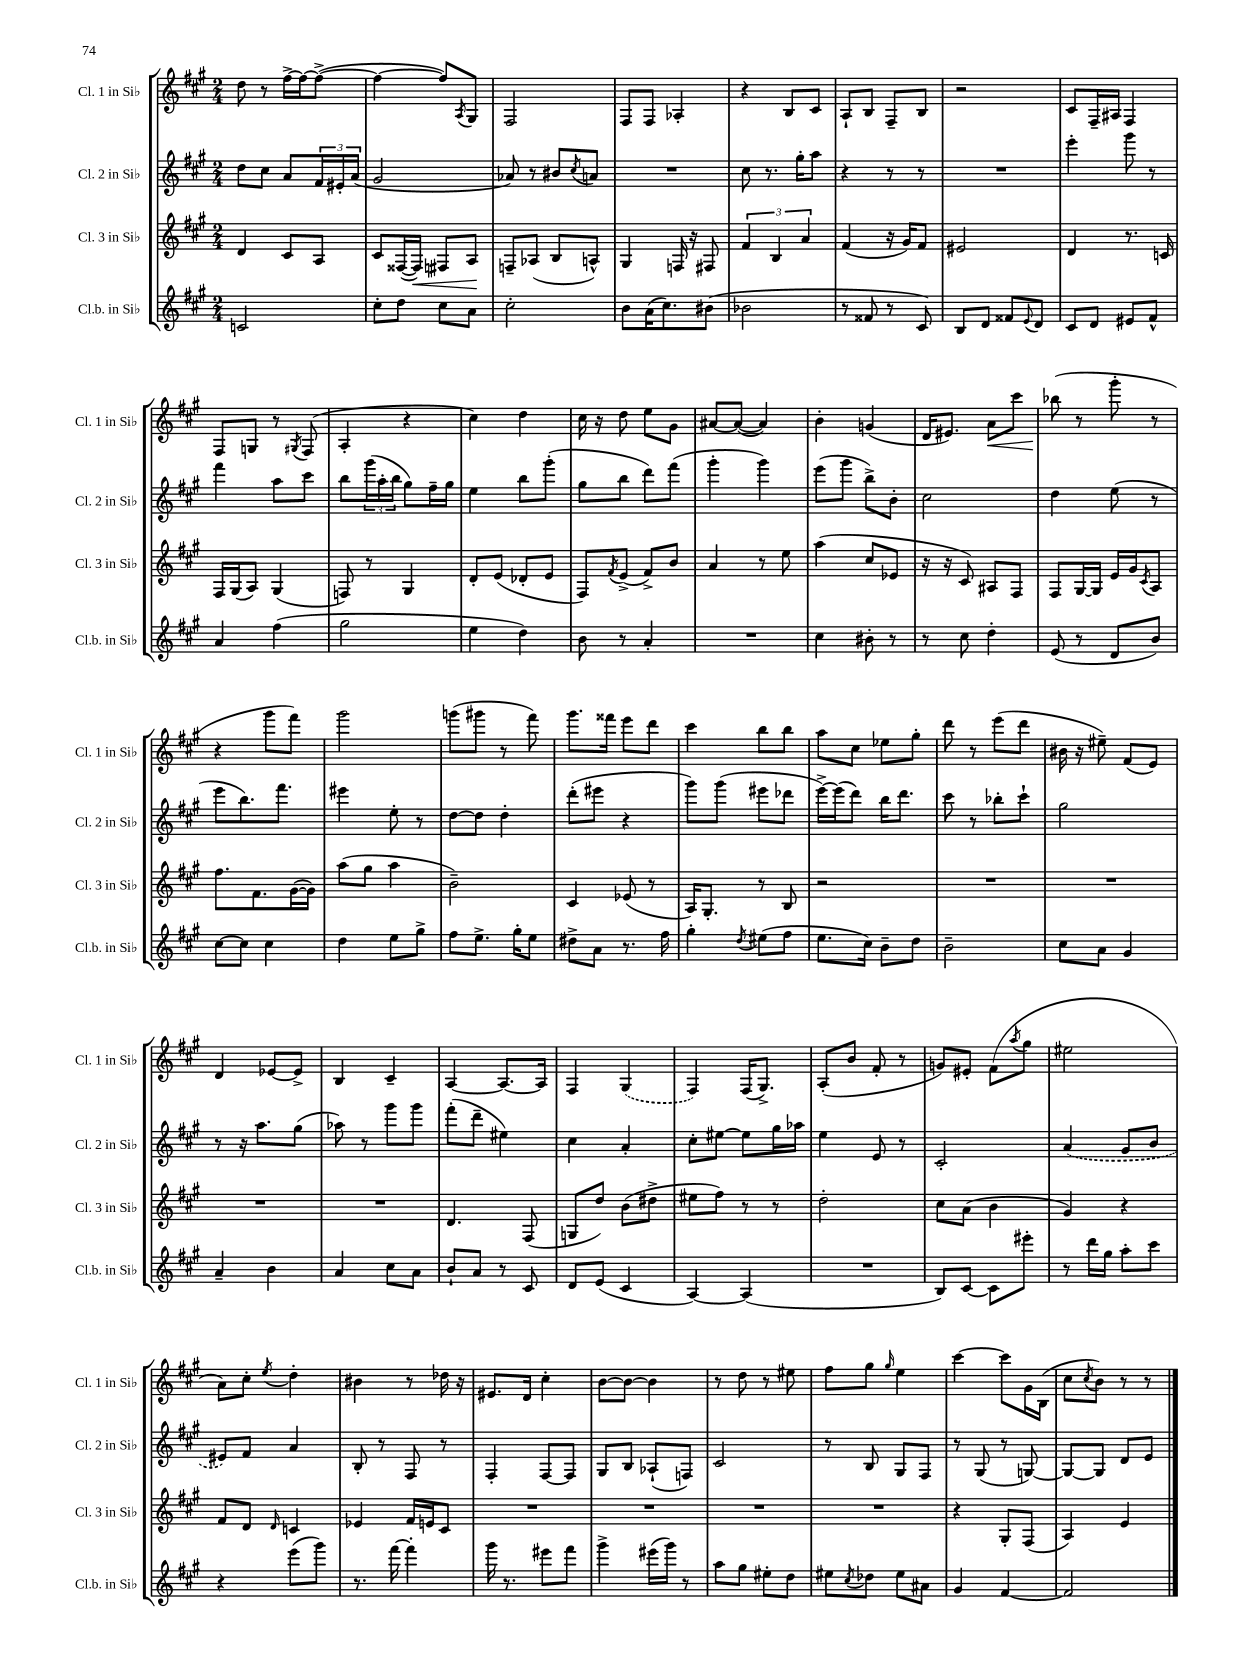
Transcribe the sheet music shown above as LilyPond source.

<<
\new StaffGroup <<
\new Staff = "s0" \with { instrumentName = "Cl. 1 in Sib" shortInstrumentName = "Cl. 1 in Sib" } {
    \clef treble \key a \major \numericTimeSignature \time 2/4
    d''8 r8 fis''16~-> fis''16~ fis''8~->( |
    fis''4~ fis''8) \acciaccatura { a8 } gis8 |
    fis2 |
    fis8 fis8 aes4-. |
    r4 b8 cis'8 |
    a8-! b8 fis8-- b8 |
    r2 |
    cis'8 fis16-- ais16 fis4 |
    fis8 g8 r8 \acciaccatura { gis8 } fis8( |
    a4-. r4 |
    cis''4) d''4 |
    cis''16 r16 d''8 e''8 gis'8 |
    ais'8~ ais'8~( ais'4) |
    b'4-. g'4( |
    d'16 eis'8.) a'8\< cis'''8 |
    bes''8\!( r8 gis'''8-. r8 |
    r4 gis'''8 fis'''8) |
    gis'''2 |
    g'''8( gis'''8 r8 fis'''8) |
    gis'''8. fisis'''16 e'''8 d'''8 |
    cis'''4 b''8 b''8 |
    a''8 cis''8 ees''8 gis''8-. |
    d'''8 r8 e'''8( d'''8 |
    bis'16 r16 eis''8--) fis'8( e'8) |
    d'4 ees'8~ ees'8-> |
    b4 cis'4-- |
    a4~ a8.~ a16 |
    fis4 \once \slurDashed gis4( |
    fis4) fis16( gis8.->) |
    a8-.( b'8 fis'8-. r8 |
    g'8) eis'8-. fis'8( \acciaccatura { a''8 } gis''8 |
    eis''2 |
    a'8) cis''8-. \acciaccatura { e''8 } d''4-. |
    bis'4 r8 des''16 r16 |
    eis'8. d'16 cis''4-. |
    b'8~ b'8~ b'4 |
    r8 d''8 r8 eis''8 |
    fis''8 gis''8 \grace { gis''16 } e''4 |
    cis'''4~ cis'''8 gis'16 b16( |
    cis''8 \acciaccatura { cis''8 } b'8) r8 r8 \bar "|." |
}
\new Staff = "s1" \with { instrumentName = "Cl. 2 in Sib" shortInstrumentName = "Cl. 2 in Sib" } {
    \clef treble \key a \major \numericTimeSignature \time 2/4
    d''8 cis''8 a'8 \tuplet 3/2 { fis'16 eis'16-. a'16( } |
    gis'2 |
    aes'8) r8 bis'8 \acciaccatura { cis''8 } a'8 |
    R2 |
    cis''8 r8. gis''16-. a''8 |
    r4 r8 r8 |
    R2 |
    e'''4-. gis'''8 r8 |
    fis'''4 a''8 cis'''8 |
    b''8 \tuplet 3/2 { gis'''16( a''16-. b''16 } gis''8) fis''16-- gis''16 |
    e''4 b''8 gis'''8-.( |
    gis''8 b''8 d'''8) fis'''8( |
    gis'''4-. gis'''4) |
    e'''8( gis'''8 b''8->) b'8-. |
    cis''2 |
    d''4 e''8( r8 |
    e'''8 b''8.) fis'''8. |
    eis'''4 e''8-. r8 |
    d''8~ d''8 d''4-. |
    d'''8-.( eis'''8 r4 |
    gis'''8) gis'''8( eis'''8 des'''8 |
    e'''16~->) e'''16( d'''8) b''16 d'''8. |
    cis'''8 r8 bes''8-. cis'''8-! |
    gis''2 |
    r8 r16 a''8. gis''8( |
    aes''8) r8 gis'''8 gis'''8 |
    fis'''8-.( d'''8-- eis''4) |
    cis''4 a'4-. |
    cis''8-. eis''8~ eis''8 gis''16 aes''16 |
    e''4 e'8 r8 |
    cis'2-. |
    \once \slurDashed a'4( gis'8 b'8 |
    eis'8) fis'8 a'4 |
    b8-. r8 fis8 r8 |
    fis4-. fis8~ fis8 |
    gis8 b8 aes8-!( f8) |
    cis'2 |
    r8 b8 gis8 fis8 |
    r8 gis8( r8 g8~) |
    g8~ g8 d'8 e'8 \bar "|." |
}
\new Staff = "s2" \with { instrumentName = "Cl. 3 in Sib" shortInstrumentName = "Cl. 3 in Sib" } {
    \clef treble \key a \major \numericTimeSignature \time 2/4
    d'4 cis'8 a8 |
    cis'8 fisis16~( fisis16\<) fis8 a8\! |
    f8-- aes8( b8 a8-^) |
    gis4 f16 r16 fis8 |
    \tuplet 3/2 { fis'4 b4 a'4 } |
    fis'4( r16 gis'16) fis'8 |
    eis'2 |
    d'4 r8. c'16 |
    fis16 gis16( a8) gis4( |
    f8) r8 gis4 |
    d'8-. e'8( des'8-. e'8 |
    fis8) \acciaccatura { fis'8 } e'8->( fis'8->) b'8 |
    a'4 r8 e''8 |
    a''4( cis''8 ees'8 |
    r16 r16 cis'8) ais8 fis8 |
    fis8 gis16~ gis16 e'16 gis'16 \acciaccatura { cis'8 } a8 |
    fis''8. fis'8. gis'16~( gis'16) |
    a''8( gis''8 a''4 |
    b'2--) |
    cis'4 ees'8( r8 |
    a16) gis8.-. r8 b8 |
    r2 |
    R2 |
    R2 |
    R2 |
    R2 |
    d'4. fis8( |
    g8 d''8) b'8( dis''8-> |
    eis''8 fis''8) r8 r8 |
    d''2-. |
    cis''8 a'8( b'4 |
    gis'4) r4 |
    fis'8 d'8 \grace { d'16 } c'4 |
    ees'4 fis'16 e'16 cis'8 |
    R2 |
    R2 |
    R2 |
    R2 |
    r4 gis8-. fis8( |
    a4) e'4 \bar "|." |
}
\new Staff = "s3" \with { instrumentName = "Cl.b. in Sib" shortInstrumentName = "Cl.b. in Sib" } {
    \clef treble \key a \major \numericTimeSignature \time 2/4
    c'2 |
    cis''8-. d''8 cis''8 a'8 |
    cis''2-. |
    b'8 a'16( cis''8.) bis'8( |
    bes'2 |
    r8 fisis'8 r8 cis'8) |
    b8 d'8 fisis'8 \appoggiatura { e'8 } d'8 |
    cis'8 d'8 eis'8 fis'8-^ |
    a'4 fis''4( |
    gis''2 |
    e''4 d''4) |
    b'8 r8 a'4-. |
    R2 |
    cis''4 bis'8-. r8 |
    r8 cis''8 d''4-. |
    e'8( r8 d'8 b'8) |
    cis''8~ cis''8 cis''4 |
    d''4 e''8 gis''8-> |
    fis''8 e''8.-> gis''16-. e''8 |
    dis''8-> a'8 r8. fis''16 |
    gis''4-. \acciaccatura { d''8 } eis''8( fis''8 |
    e''8. cis''16) b'8-- d''8 |
    b'2-- |
    cis''8 a'8 gis'4 |
    a'4-- b'4 |
    a'4 cis''8 a'8 |
    b'8-! a'8 r8 cis'8 |
    d'8 e'8( cis'4 |
    a4~) a4( |
    R2 |
    b8) cis'8~ cis'8 eis'''8-. |
    r8 d'''16 gis''16 a''8-. cis'''8 |
    r4 e'''8( gis'''8) |
    r8. fis'''16~ fis'''4-. |
    gis'''16 r8. eis'''8 fis'''8 |
    gis'''4-> eis'''16( gis'''16) r8 |
    a''8 gis''8 eis''8-. d''8 |
    eis''8 \acciaccatura { cis''8 } des''8 eis''8 ais'8 |
    gis'4 fis'4~ |
    fis'2 \bar "|." |
}
>>
>>
\layout { \context { \Score \remove "Bar_number_engraver" } }
